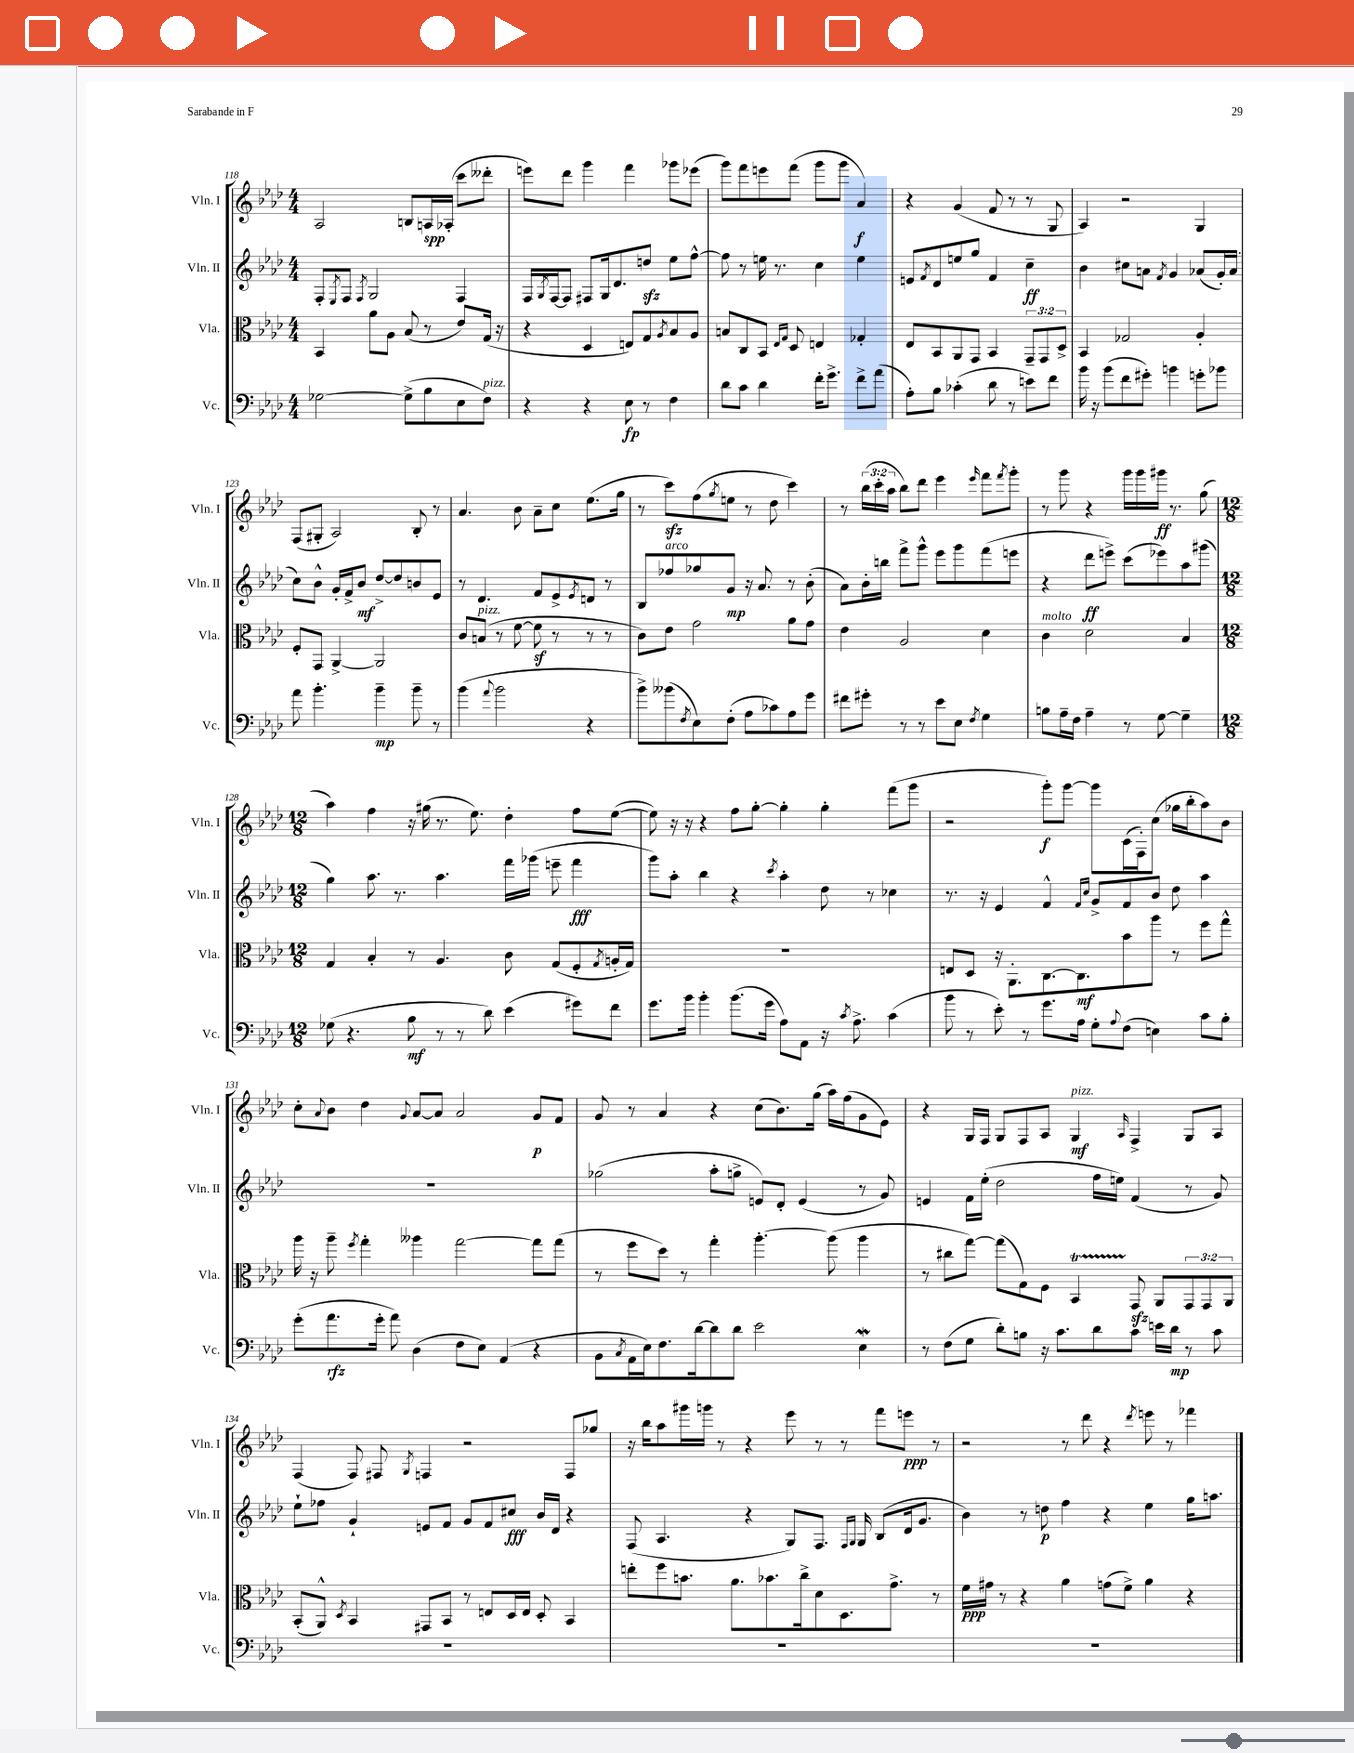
<<
\new StaffGroup <<
\new Staff = "s0" \with { instrumentName = "Vln. I" shortInstrumentName = "Vln. I" } {
    \clef treble \key aes \major \numericTimeSignature \time 4/4 \override Staff.TupletNumber.text = #tuplet-number::calc-fraction-text
    aes2 b8 a16\spp aes16-.( c'''8 deses'''8-. |
    e'''8) des'''8 g'''4 f'''4 ges'''8 ees'''8( |
    g'''8) f'''8 e'''8 f'''8( g'''8 g'''8 aes'4\f) |
    r4 g'4( f'8 r8 r8 g8 |
    aes4) r2 g4 |
    f8( gis8-. aes2) bes8-. r8 |
    aes'4. bes'8 aes'8-- c''8 ees''8.( g''16 |
    r8 c'''8\sfz) f''8( \acciaccatura { g''8 } e''8 r8 des''8 c'''4) |
    r8 \tuplet 3/2 { bes''16( c'''16-. aes''16 } bes''8) des'''8 ees'''4 \grace { ees'''16 } f'''8 \acciaccatura { f'''8 } g'''8-. |
    r8 g'''8 r4 g'''16 g'''16 gis'''16\ff r8. g''8( |
    \numericTimeSignature \time 12/8 aes''4) f''4 r16 gis''16( r8. ees''8.) des''4-. f''8 ees''8~( |
    ees''8) r16 r16 r4 f''8 g''8~-. g''4-. g''4-. f'''8( g'''8 |
    r2 g'''8-.\f) g'''8~ g'''8 c'16( f16-.) c''8( ges''16 bes''16-. aes''8) bes'8 |
    c''8-. \appoggiatura { aes'8 } bes'8 des''4 \appoggiatura { g'8 } aes'8~ aes'8 aes'2 g'8\p f'8 |
    g'8 r8 aes'4 r4 c''8( bes'8.) g''16( aes''16) f''16( g'8 ees'8) |
    r4 g16 f16 g8 f8 aes8 g4\mf^\markup { \italic "pizz." } \grace { aes16 } f4-> g8 aes8 |
    f4( f8) fis8 \acciaccatura { g8 } f4 r2 f8 ges''8 |
    r16 bes''16 aes''8 gis'''16 g'''16 r8 r4 ees'''8 r8 r8 f'''8 e'''8\ppp r8 |
    r2 r8 des'''8 r4 \acciaccatura { des'''8 } e'''8 r8 fes'''4 \bar "|." |
}
\new Staff = "s1" \with { instrumentName = "Vln. II" shortInstrumentName = "Vln. II" } {
    \clef treble \key aes \major \numericTimeSignature \time 4/4
    f8-. \acciaccatura { ees8 } f8 \acciaccatura { f8 } g2 f4 |
    f16 \acciaccatura { g8 } f16~ f8 fis8 g16 des'8. d''8\sfz ees''8 f''8~-^ |
    f''8 r8 e''16 r8. c''4 e''4 |
    e'8 \acciaccatura { f'8 } des'8 e''8 g''8 f'4 c''4--\ff |
    bes'4 cis''8 a'8 \acciaccatura { f'8 } g'4 aes'8( g'16-.) aes'16( |
    c''8) bes'8-^ g'16-. f'16-> bes'8\mf des''8~-> des''8 b'8 ees'8 |
    r8 des'4. f'8 ees'8-> \acciaccatura { ees'8 } d'8 r8 |
    bes8 fes''8^\markup { \italic "arco" } ges''8 g'8\mp r16 aes'8. r8 bes'8-.( |
    aes'8) bes'16-. b''16 f'''8-> g'''8-^ ees'''8 g'''8 f'''8( e'''8 |
    r4 des'''8\ff e'''8->) c'''8( ees'''8) aes''8 gis'''8( |
    \numericTimeSignature \time 12/8 g''4) aes''8. r8. aes''4. f'''16 ges'''16( e'''8-- f'''4\fff |
    g'''8) aes''8-. bes''4 r4 \acciaccatura { c'''8 } aes''4-. des''8 r8 ces''4 |
    r8. r16 ees'4 f'4-^ \grace { f'16 c''16 } g'8-> f'8 bes'8 des''8 aes''4 |
    R1. |
    ges''2( aes''8-. g''8-> e'8) des'8-. e'4( r8 g'8) |
    e'4 f'16 ees''16-.( des''2 f''16 e''16) f'4( r8 g'8) |
    ees''8-! fes''8 g'4-! e'8 f'8 g'8 f'8 cis''8\fff bes'16 des'16 r4 |
    f8( aes4. r4 g8) f8. \grace { f16 g16 } g16 bes8( des'16 g'8. |
    bes'4) r8 d''8\p f''4 r4 ees''4 g''16 a''8. \bar "|." |
}
\new Staff = "s2" \with { instrumentName = "Vla." shortInstrumentName = "Vla." } {
    \clef alto \key aes \major \numericTimeSignature \time 4/4 \override Staff.TupletNumber.text = #tuplet-number::calc-fraction-text
    bes,4 aes'8 aes8 bes8( r8 ees'8) g16( r16 |
    r4 des4 e8) g8 \acciaccatura { aes8 } bes8 aes8 |
    b8 c8 bes,8 \grace { ees16 g16 } des8 e4 ges4-. |
    ees8 bes,8 aes,8 g,8 bes,4 \tuplet 3/2 { g,8-- g,8 des8-> } |
    bes,4 ges2 aes4-. |
    f8-. g,8 aes,4~-> aes,2 |
    c'8 b8^\markup { \italic "pizz." }( r8 f'8~ f'8\sf r8 r8 r8 |
    c'8) ees'8 g'2 aes'8 g'8 |
    ees'4 aes2 des'4 |
    c'4^\markup { \italic "molto" } des'2 bes4 |
    \numericTimeSignature \time 12/8 g4 bes4-. r8 aes4. c'8 g8( f8-. \acciaccatura { g8 } a16-. g16) |
    R1. |
    e8 des8 r16 aes,8.-. c8.~ c8.\mf bes'8 aes''8 r8 f''8 g''8-^ |
    aes''16 r16 aes''8-- \acciaccatura { f''8 } g''4-. aeses''4 g''2~ g''8 g''8( |
    r8 f''8 des''8) r8 g''4-. aes''4.~-. aes''8( aes''4 |
    r8 cis''8 g''8~) g''8( g8) f8 bes,4\startTrillSpan g,8\stopTrillSpan\sfz aes,8 \tuplet 3/2 { g,8 g,8 aes,8 } |
    bes,8-.( aes,8-^) \acciaccatura { des8 } bes,4 gis,8 bes,8 r8 e8 des16 e16 des8-. bes,4 |
    e''8-. f''8 b'8. aes'8. bes'8. c''16-> des'8 des8. g'8.-> r8 |
    f'16\ppp gis'16 r8 r4 aes'4 g'8( f'8->) aes'4 r4 \bar "|." |
}
\new Staff = "s3" \with { instrumentName = "Vc." shortInstrumentName = "Vc." } {
    \clef bass \key aes \major \numericTimeSignature \time 4/4
    ges2~ ges8->( bes8 ees8 f8^\markup { \italic "pizz." }) |
    r4 r4 ees8\fp r8 f4 |
    des'8 c'8 des'4 f'16-. g'8.-> f'8-> aes'8( |
    aes8-.) bes8 ces'4-.( des'8 r8 e'8) f'8 |
    bes'16 r16 bes'8( f'8 gis'8-.) b'4 g'8-. bes'8 |
    aes'8 bes'4.-. bes'4--\mp bes'8-- r8 |
    bes'4( \appoggiatura { aes'8 } bes'2 r4 |
    bes'8->) beses'8( \acciaccatura { f8 } ees8) f8-.( aes8 ces'8) aes8 g'8 |
    fis'8 gis'8-. r8 r8 ees'8 ees8 \acciaccatura { f8 } g4 |
    b8 aes16-- f16 aes4-- r8 g8~ g4-- |
    \numericTimeSignature \time 12/8 ges8( r4. bes8\mf r8 r8 des'8) ees'4( gis'8) f'8 |
    g'8. bes'16 bes'4-. bes'8.( g'16 aes8) aes,8 r16 \acciaccatura { c'8 } aes8.-> c'4( |
    bes'8 r8 ees'8-.) r8 g'8. aes16 g8-. \appoggiatura { aes8 } f8( e4) c'8 bes8-. |
    g'8-.( aes'8.\rfz g'16-. aes'8) des4( f8 ees8) aes,4( r4 |
    bes,8 \acciaccatura { c8 } aes,16 ees16) f8. des'16~ des'8 des'8 ees'2 ees4\mordent |
    r8 f8( g8 des'8-.) b8 r16 c'8. des'8 c'8 e'16 des'16\mp r8 c'8 |
    R1. |
    R1. |
    R1. \bar "|." |
}
>>
>>
\layout { \context { \Score currentBarNumber = #118 } }
